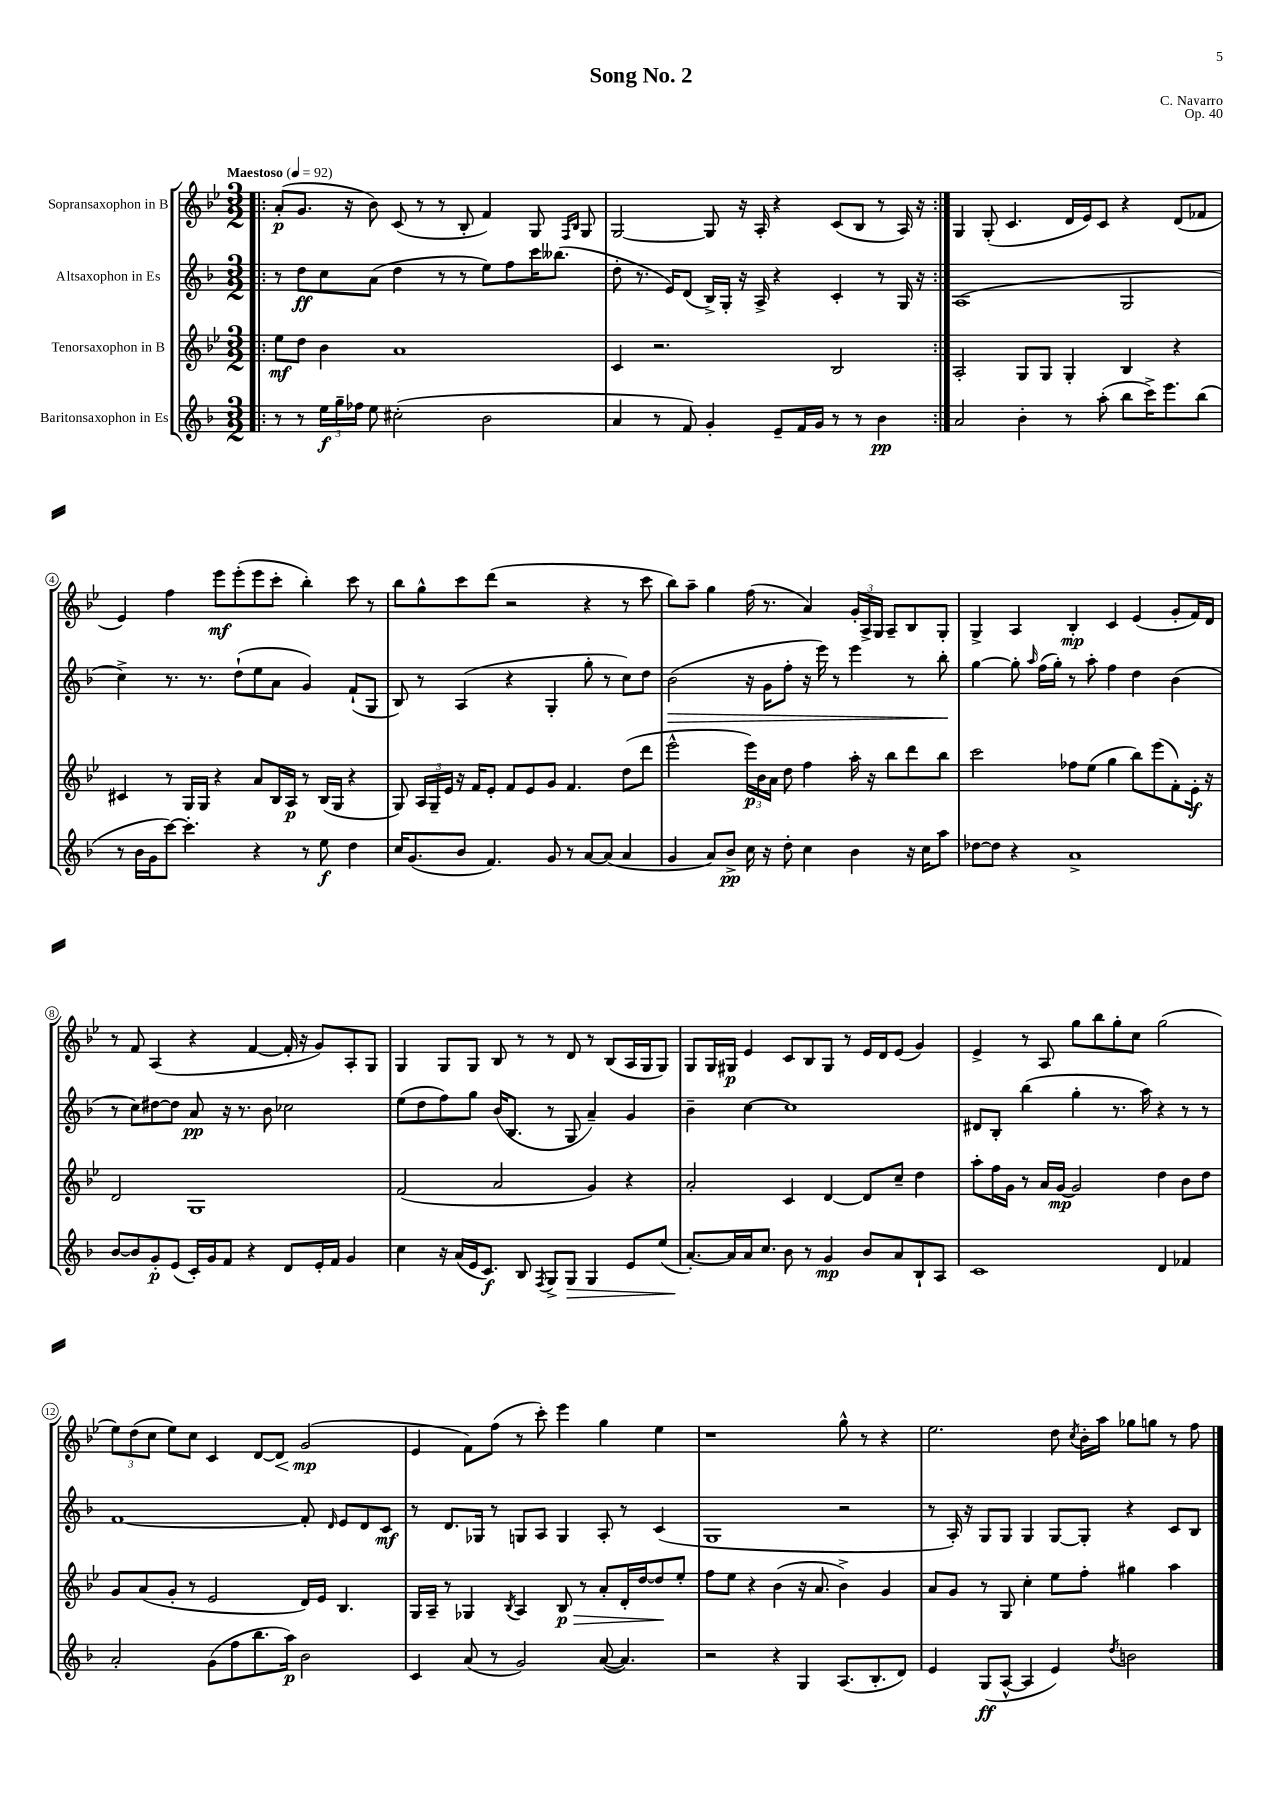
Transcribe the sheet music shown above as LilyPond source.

\header { title = "Song No. 2" composer = "C. Navarro" opus = "Op. 40" }
<<
\new StaffGroup <<
\new Staff = "s0" \with { instrumentName = "Sopransaxophon in B" } {
    \clef treble \key bes \major \numericTimeSignature \time 3/2 \tempo "Maestoso" 4 = 92
    \autoBeamOff \repeat volta 2 { \bar ".|:" a'8[-.\p( g'8.] r16 bes'8) c'8( r8 r8 bes8-. f'4) g8 \grace { f16[ bes16] } g8 |
    g2~ g8 r16 a16-. r4 c'8[( bes8] r8 a16) r16 | }
    g4 g8-.( c'4. d'16[ ees'16) c'8] r4 d'8[( fes'8] |
    ees'4) f''4 ees'''8[\mf ees'''8-.( ees'''8 c'''8]-. bes''4-.) c'''8 r8 |
    bes''8[ g''8-^ c'''8 d'''8]( r2 r4 r8 c'''8 |
    bes''8[) a''8]-- g''4 f''16( r8. a'4) \tuplet 3/2 { g'16[-. a16-> g16] } a8[-- bes8 g8]-. |
    g4-> a4 bes4-.\mp c'4 ees'4( g'8[-. f'16) d'16] |
    r8 f'8 a4( r4 f'4~ f'16-. r16 g'8[) a8-. g8] |
    g4 g8[ g8] bes8 r8 r8 d'8 r8 bes8[( a16 g16 g8]) |
    g8[ g16 gis16]\p ees'4 c'8[ bes8 gis8] r8 ees'16[ d'16 ees'8]( g'4) |
    ees'4-> r8 a8 g''8[ bes''8 g''8-. c''8] g''2( |
    \tuplet 3/2 { ees''8[) d''8( c''8] } ees''8[) c''8] c'4 d'8[~ d'8]\< g'2\mp\!( |
    ees'4 f'8[) f''8]( r8 c'''8-.) ees'''4 g''4 ees''4 |
    r1 g''8-^ r8 r4 |
    ees''2. d''8 \acciaccatura { c''8 } bes'16[-. a''16] ges''8[ g''8] r8 f''8 \bar "|." |
}
\new Staff = "s1" \with { instrumentName = "Altsaxophon in Es" } {
    \clef treble \key f \major \numericTimeSignature \time 3/2
    \autoBeamOff \repeat volta 2 { \bar ".|:" r8 d''8[\ff c''8 a'8]( d''4 r8 r8 e''8[) f''8 c'''16 beses''8.]( |
    d''8-. r8. e'16[) d'8]( bes16[->) g16]-. r16 a16-> r4 c'4-. r8 g16 r16 | }
    a1( g2 |
    c''4->) r8. r8. d''8[-!( e''8 a'8] g'4) f'8[-!( g8] |
    bes8) r8 a4( r4 g4-. g''8-. r8 c''8[) d''8] |
    bes'2\>( r16 g'16[ f''8]-. r16 e'''16) r8 e'''4 r8 bes''8-.\! |
    g''4~ g''8-. \grace { a''16 } f''16[( g''16]-.) r8 a''8-. f''4 d''4 bes'4( |
    r8 c''8[) dis''8~ dis''8] a'8\pp r16 r8. bes'8 ces''2 |
    e''8[( d''8 f''8) g''8] bes'16[( bes8.] r8 g8 a'4--) g'4 |
    bes'4-- c''4~ c''1 |
    dis'8[ bes8]-. bes''4( g''4-. r8. a''16) r4 r8 r8 |
    f'1~ f'8-. \grace { d'16 } e'8[ d'8 c'8]\mf |
    r8 d'8.[ ges16] r8 g8[ a8] g4 a8-. r8 c'4( |
    g1 r2 |
    r8 a16-.) r16 g8[ g8] g4 g8[~ g8]-. r4 c'8[ bes8] \bar "|." |
}
\new Staff = "s2" \with { instrumentName = "Tenorsaxophon in B" } {
    \clef treble \key bes \major \numericTimeSignature \time 3/2
    \autoBeamOff \repeat volta 2 { \bar ".|:" ees''8[\mf d''8] bes'4 a'1 |
    c'4 r2. bes2 | }
    a2-. g8[ g8] g4-. bes4 r4 |
    cis'4 r8 g16[ g16] r4 a'8[ bes16 a16]\p r8 bes16[( g16] r4 |
    g8) \tuplet 3/2 { a16[ g16-- ees'16] } r16 f'16[ ees'8]-. f'8[ ees'8 g'8] f'4. d''8[( d'''8] |
    ees'''2-^ \tuplet 3/2 { ees'''16[\p) bes'16 a'16] } d''8 f''4 a''16-. r16 bes''8[ d'''8 bes''8] |
    c'''2 fes''8[ ees''8]( g''4 bes''8[) ees'''8( f'8-.) ees'16]-.\f r16 |
    d'2 g1 |
    f'2( a'2 g'4) r4 |
    a'2-. c'4 d'4~ d'8[ c''8]-- d''4 |
    a''8[-. f''16 g'16] r8 a'16[ g'16]~\mp g'2 d''4 bes'8[ d''8] |
    g'8[ a'8( g'8]-. r8 ees'2 d'16[) ees'16] bes4. |
    g16[ a16]-- r8 ges4 \acciaccatura { bes8 } a4 bes8\p\> r8 a'8[-. d'16-. d''16~ d''8\! ees''8]-. |
    f''8[ ees''8] r4 bes'4( r16 a'8. bes'4->) g'4 |
    a'8[ g'8] r8 g8 c''4-. ees''8[ f''8]-. gis''4 a''4 \bar "|." |
}
\new Staff = "s3" \with { instrumentName = "Baritonsaxophon in Es" } {
    \clef treble \key f \major \numericTimeSignature \time 3/2
    \autoBeamOff \repeat volta 2 { \bar ".|:" r8 r8 \tuplet 3/2 { e''16[\f g''16-- fes''16] } e''8 cis''2-.( bes'2 |
    a'4 r8 f'8) g'4-. e'8[-- f'16 g'16] r8 r8 bes'4\pp | }
    a'2 bes'4-. r8 a''8-.( bes''8[ c'''16->) e'''8. bes''8]( |
    r8 bes'16[ g'16 c'''8]~) c'''4.-. r4 r8 e''8\f d''4 |
    c''16[ g'8.( bes'8] f'4.) g'8 r8 a'8[~ a'8]( a'4 |
    g'4 a'8[) bes'8]->\pp c''16 r16 d''8-. c''4 bes'4 r16 c''16[ a''8] |
    des''8[~ des''8] r4 a'1-> |
    bes'8[~ bes'8 g'8-.\p e'8]( c'16[-.) g'16 f'8] r4 d'8[ e'16-. f'16] g'4 |
    c''4 r16 a'16[( e'16 c'8.]\f) bes8 \acciaccatura { f8 } g8[-> g8]\> g4 e'8[ e''8]( |
    a'8.[~-.\!) a'16 a'16 c''8.] bes'8 r8 g'4\mp bes'8[ a'8 bes8-! a8] |
    c'1 d'4 fes'4 |
    a'2-. g'8[( f''8 bes''8. a''16]\p) bes'2 |
    c'4 a'8( r8 g'2) a'8~( a'4.) |
    r2 r4 g4 a8.[( bes8.-. d'8]) |
    e'4 g8[\ff( a8]~-^ a4 e'4) \acciaccatura { d''8 } b'2 \bar "|." |
}
>>
>>
\layout { \context { \Score \override BarNumber.stencil = #(make-stencil-circler 0.1 0.3 ly:text-interface::print) } }
